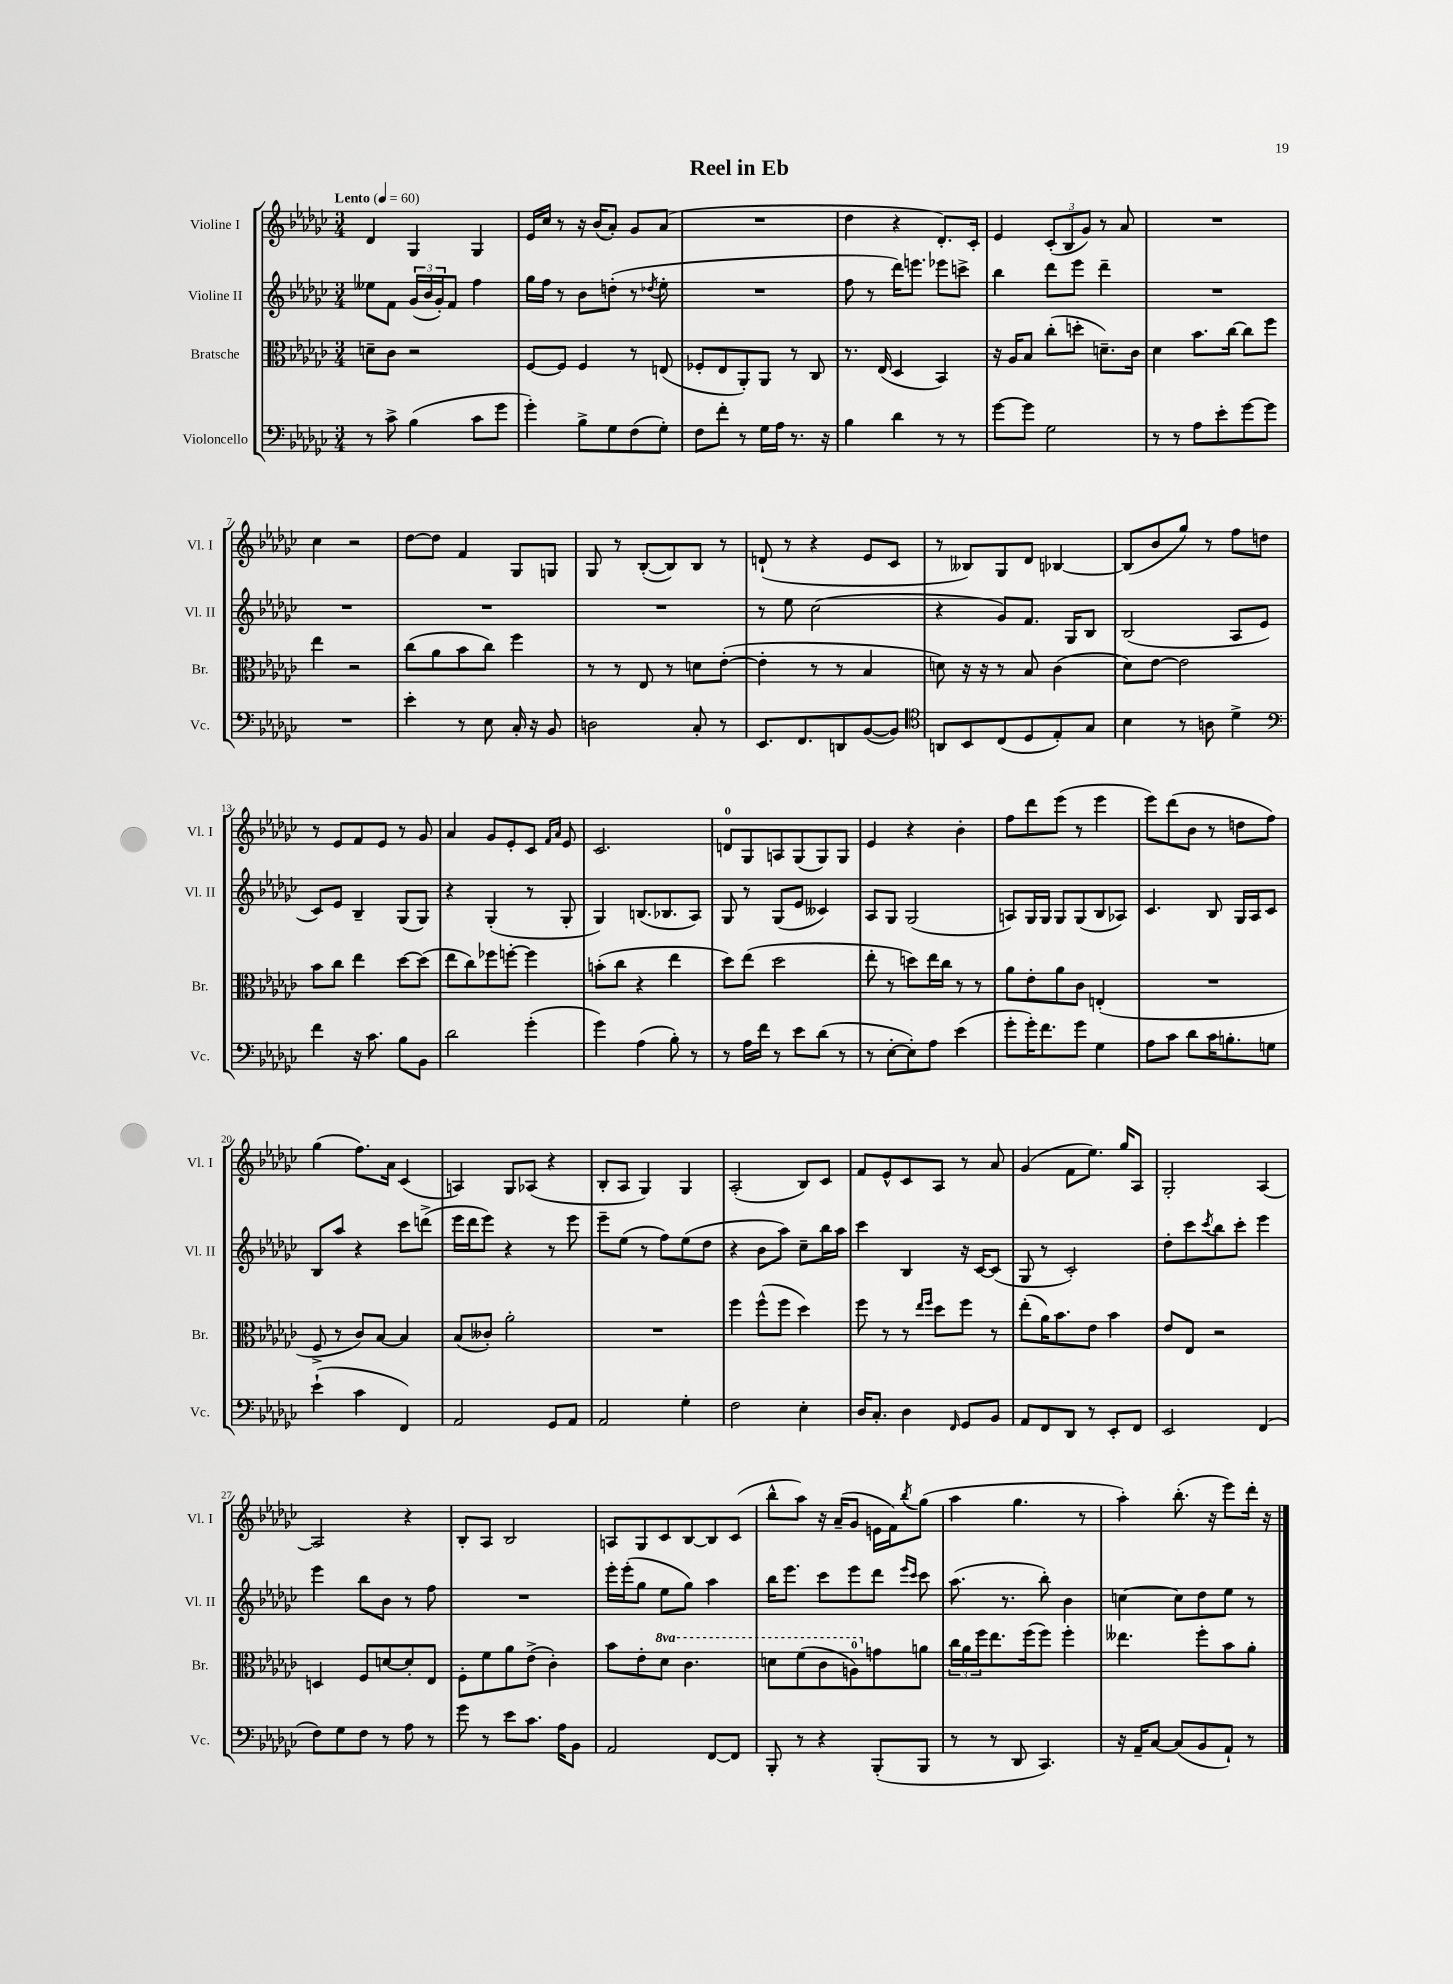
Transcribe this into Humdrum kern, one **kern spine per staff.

**kern	**kern	**kern	**kern
*staff4	*staff3	*staff2	*staff1
*clefF4	*clefC3	*clefG2	*clefG2
*k[b-e-a-d-g-c-]	*k[b-e-a-d-g-c-]	*k[b-e-a-d-g-c-]	*k[b-e-a-d-g-c-]
*M3/4	*M3/4	*M3/4	*M3/4
*MM60	*MM60	*MM60	*MM60
8r	8d~	8ee--	4d-
8c-^	8c-	8f	.
(4B-	2r	(24g-	4G-
.	.	24b-	.
.	.	24g-')	.
.	.	8f	.
8c-	.	4ff	4G-
8g-	.	.	.
=	=	=	=
4g-')	[8F	16gg-	16e-
.	.	16ff	16cc-
.	8F]	8r	8r
8B-^	4F	8b-	16r
.	.	.	(16b-
8G-	.	(8dd'	8a-')
(8F	8r	8r	8g-
.	.	8qdd-	.
8G-')	(8E	8ee-'	(8a-
=	=	=	=
8F	8F-'	2.r	2.r
8f'	8E-	.	.
8r	8AA-')	.	.
16G-	8AA-	.	.
16A-	.	.	.
8.r	8r	.	.
.	8C-	.	.
16r	.	.	.
=	=	=	=
4B-	8.r	8ff	4dd-
.	.	8r	.
.	(16E-	.	.
4d-	4D-	16ddd-)	4r
.	.	8.eee	.
8r	4BB-)	8eee-	8.d-')
8r	.	8ccc^	.
.	.	.	16c-'
=	=	=	=
[8g-	16r	4bb-	4e-
.	16A-	.	.
8g-]	8B-	.	.
2G-	(8cc-'	8ddd-	(12c-'
.	.	.	12B-
.	8dd'	8eee-	.
.	.	.	12g-)
.	8.d~)	4ddd-~	8r
.	.	.	8a-
.	16c-	.	.
=	=	=	=
8r	4d-	2.r	2.r
8r	.	.	.
8A-	8.b-	.	.
8e-'	.	.	.
.	[16cc-	.	.
[8g-	8cc-]	.	.
8g-]	8ff	.	.
=	=	=	=
2.r	4ee-	2.r	4cc-
.	2r	.	2r
=	=	=	=
4e-'	(8cc-	2.r	[8dd-
.	8a-	.	8dd-]
8r	8b-	.	4f
8E-	8cc-)	.	.
16C-'	4ff	.	8G-
16r	.	.	.
8BB-	.	.	8G
=	=	=	=
2D	8r	2.r	8G-
.	8r	.	8r
.	8E-	.	([8B-'
.	8r	.	8B-])
8C-'	8d	.	8B-
8r	([8e-'	.	8r
=	=	=	=
8.EE-	4e-']	8r	(8d`
.	.	8ee-	8r
8.FF	.	.	.
.	8r	(2cc-	4r
8DD	8r	.	.
([8BB-	4B-	.	8e-
8BB-])	.	.	8c-
=	=	=	=
*clefC4	*	*	*
8AA	8d)	4r	8r
8BB-	16r	.	8B--)
.	16r	.	.
(8C-	8r	8g-)	8G-
8D-	8B-	8.f	8d-
8E-')	(4c-	.	[4B-
.	.	16G-	.
8G-	.	8B-	.
=	=	=	=
4B-	8d-)	(2B-	(8B-]
.	[8e-	.	8b-
8r	2e-]	.	8gg-)
8A	.	.	8r
4d-^	.	8A-	8ff
.	.	8e-	8dd
=	=	=	=
*clefF4	*	*	*
4f	8b-	8c-)	8r
.	8cc-	8e-	8e-
16r	4ee-	4B-~	8f
8.c-	.	.	.
.	.	.	8e-
8B-	[8dd-	(8G-	8r
8BB-	(8dd-]	8G-)	8g-
=	=	=	=
2d-	8ee-	4r	4a-
.	8cc-)	.	.
.	8ff-	(4G-'	8g-
.	[8ff'	.	8e-'
(4g-'	4ff]	8r	8c-
.	.	.	16qqf
.	.	.	16qqa-
.	.	8G-'	8e-
=	=	=	=
4g-)	(8b'	4G-)	2.c-
.	8cc-	.	.
(4A-	4r	(8.B	.
.	.	8.B-	.
8B-')	4ee-	.	.
8r	.	8A-)	.
=	=	=	=
8r	8dd-)	8G-	8d
16A-	(8ee-	8r	8G-
16f	.	.	.
8r	2dd-	(8G-	8A
8e-	.	8e-	(8G-
(8d-	.	4c--)	8G-)
8r	.	.	8G-
=	=	=	=
8r	8ee-'	8A-	4e-
[8E-'	8r	8G-	.
8E-'])	8dd)	(2G-	4r
8A-	16ee-	.	.
.	16cc-	.	.
(4e-	8r	.	4b-'
.	8r	.	.
=	=	=	=
8g-'	8a-	8A)	8ff
16g-')	8e-'	16G-	8ddd-
8.f	.	16G-	.
.	8a-	8G-	(8eee-
8g-	8c-	(8G-	8r
4G-	(4E'	8B-	4eee-
.	.	8A-)	.
=	=	=	=
8A-	2.r	4.c-	8eee-)
8c-	.	.	(8ddd-
8d-	.	.	8b-
16c-	.	8B-	8r
8.B'	.	.	.
.	.	16G-	8dd
.	.	16A-	.
8G	.	8c-	8ff)
=	=	=	=
(4e-`	8F^	8B-	(4gg-
.	8r	8aa-	.
4c-	8c-)	4r	8.ff)
.	[8B-	.	.
.	.	.	16a-
4FF)	4B-]	8ccc-	(4c-
.	.	(8ddd^	.
=	=	=	=
2AA-	(8B-	16eee-	4A)
.	.	16ddd-	.
.	8c--')	8eee-)	.
.	2a-'	4r	8G-
.	.	.	(8A-
8GG-	.	8r	4r
8AA-	.	8eee-	.
=	=	=	=
2AA-	2.r	8eee-~	8B-'
.	.	(8ee-	8A-
.	.	8r	4G-)
.	.	8ff)	.
4G-'	.	(8ee-	4G-
.	.	8dd-	.
=	=	=	=
2F	4ff	4r	(2A-'
.	(8ff^^	8b-	.
.	8ff	8aa-)	.
4E-'	4dd-)	8cc-~	8B-)
.	.	16bb-	8c-
.	.	16aa-	.
=	=	=	=
16D-	8ff	4ccc-	8f
8.C-'	.	.	.
.	8r	.	8e-^^
4D-	8r	4B-	8c-
.	16qqee-	.	.
.	16qqff	.	.
.	8dd-	.	8A-
16qqFF	.	.	.
8GG-	8ff	16r	8r
.	.	[16c-	.
8BB-	8r	(8c-]	8a-
=	=	=	=
8AA-	(8ee-'	8G-	(4g-
8FF	16a-)	8r	.
.	8.b-	.	.
8DD-	.	2c-')	8f
8r	8e-	.	8.ee-)
8EE-'	4b-	.	.
.	.	.	16gg-
8FF	.	.	8A-
=	=	=	=
2EE-	8e-	8dd-'	2G-'
.	8E-	8ccc-	.
.	.	8qccc-	.
.	2r	8bb-	.
.	.	8ccc-'	.
(4FF	.	4eee-	[4A-
=	=	=	=
8F)	4D	4eee-	2A-]
8G-	.	.	.
8F	8F	8bb-	.
8r	[8d	8b-	.
8A-	8d']	8r	4r
8r	8E-	8ff	.
=	=	=	=
8g-	8F'	2.r	8B-'
8r	8f	.	8A-
8e-	8a-	.	2B-
8.c-	(8e-^	.	.
.	4c-')	.	.
16A-	.	.	.
8BB-	.	.	.
=	=	=	=
2AA-	8b-	16eee-'	8A
.	.	(16eee-'	.
.	8e-'	8gg-	8G-
.	8dd-	8ee-	8c-
.	4.cc-	8gg-)	[8B-
[8FF	.	4aa-	8B-]
8FF]	.	.	(8c-
=	=	=	=
8BBB-'	8dd	16bb-	8bb-^^
.	.	8.eee-	.
8r	(8ff	.	8aa-)
4r	8cc-	8ccc-	16r
.	.	.	(16a-~
.	8a)	8eee-	8g-
(8BBB-'	8g	8ddd-	16e
.	.	.	16f)
.	.	16qqeee-	.
.	.	16qqccc-	8qbb-
8BBB-	8a	8ccc-	(8gg-
=	=	=	=
8r	24cc-	(8.aa-	4aa-
.	24a-	.	.
.	24ff	.	.
8r	8.ee-	.	.
.	.	8.r	.
8DD-	.	.	4.gg-
.	(16ff	.	.
4.CC-)	8ff)	8bb-')	.
.	4ff'	4b-	.
.	.	.	8r
=	=	=	=
16r	4.ee--	[4cc	4aa-')
16AA-~	.	.	.
[8C-	.	.	.
(8C-]	.	8cc]	(8.bb-'
8BB-	8ff'	8dd-	.
.	.	.	16r
8AA-`)	8b-	8ee-	8eee-)
8r	8a-'	8r	16ddd-'
.	.	.	16r
==	==	==	==
*-	*-	*-	*-
